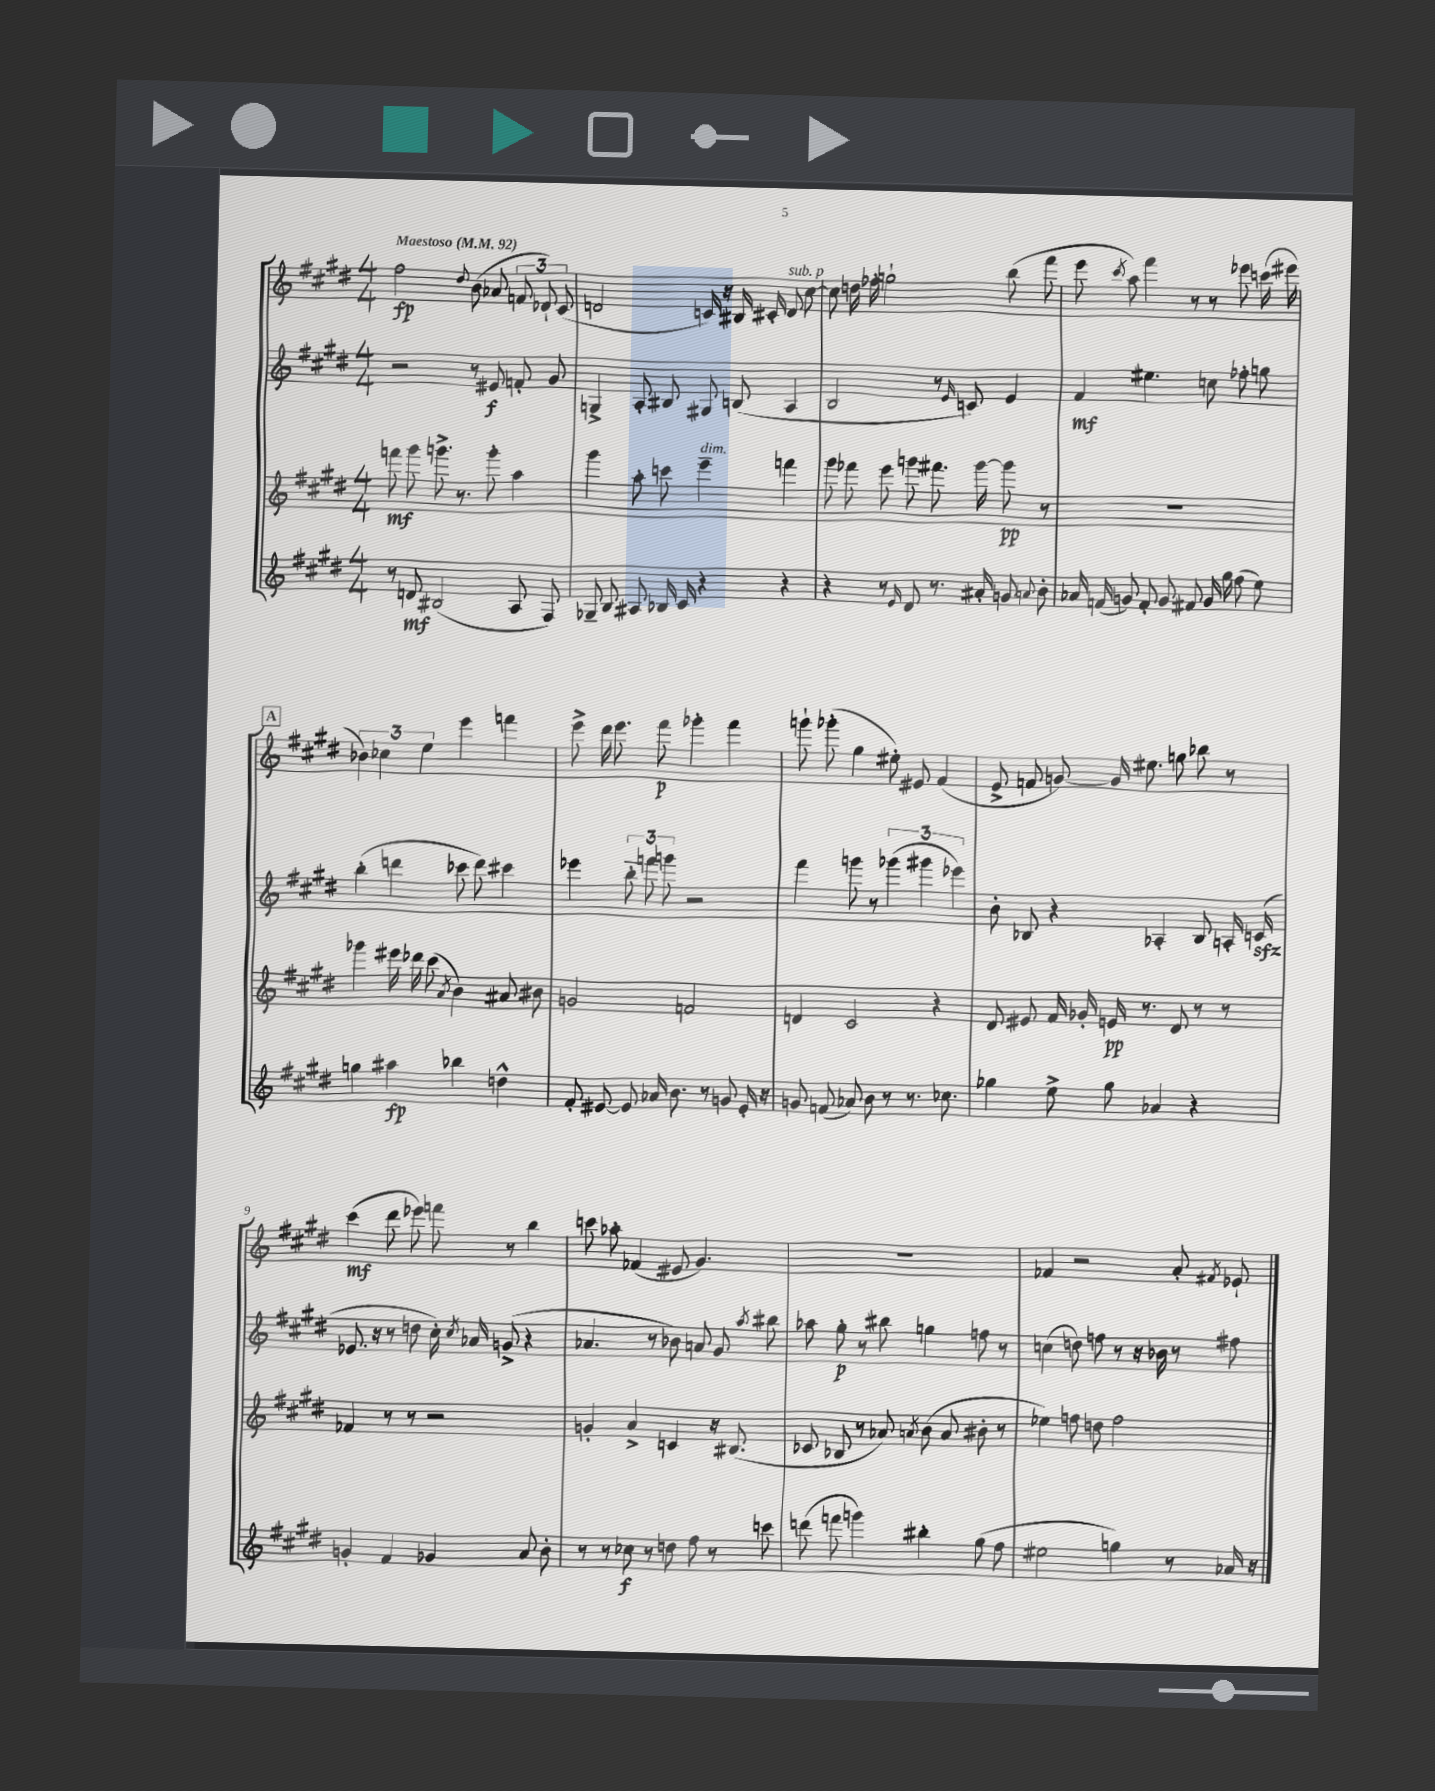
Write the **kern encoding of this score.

**kern	**dynam	**kern	**dynam	**kern	**dynam	**kern	**dynam
*part4	*part4	*part3	*part3	*part2	*part2	*part1	*part1
*staff4	*staff4	*staff3	*staff3	*staff2	*staff2	*staff1	*staff1
*clefG2	*	*clefG2	*	*clefG2	*	*clefG2	*
*k[f#c#g#d#]	*	*k[f#c#g#d#]	*	*k[f#c#g#d#]	*	*k[f#c#g#d#]	*
*M4/4	*	*M4/4	*	*M4/4	*	*M4/4	*
*MM92	*	*MM92	*	*MM92	*	*MM92	*
=1	=1	=1	=1	=1	=1	=1	=1
!	!	!	!	!	!	!LO:TX:a:B:t=Maestoso	!
8r	.	8fffn\	mf	2r	.	2ff#\	fp
8dn/	mf	8ggg#\	.	.	.	.	.
(2B#X/	.	8.gggn^\	.	.	.	.	.
.	.	8.r	.	.	.	.	.
.	.	.	.	.	.	8qqdd#/	.
.	.	.	.	8r	.	(8b\	.
.	.	8ggg'\	.	8e#X/	f	8a-X/	.
8A/	.	4aa\	.	8fn'/	.	12fn/	.
.	.	.	.	.	.	12d-X`/)	.
8F#/)	.	.	.	8g#/	.	.	.
.	.	.	.	.	.	(12c#/	.
=2	=2	=2	=2	=2	=2	=2	=2
8G-X~/	.	4ggg#\	.	4Gn^/	.	2dn/	.
8B/	.	.	.	.	.	.	.
8A#X/	.	8aa'\	.	8A'/	.	.	.
16B-X/	.	8cccn\	.	8B#X/	.	.	.
16c#/	.	.	.	.	.	.	.
!	!	!LO:TX:a:i:t=dim.	!	!	!	!	!
4r	.	4eee~\	.	8G#X/	.	16cn/)	.
.	.	.	.	.	.	16r	.
.	.	.	.	(8Bn/	.	16B#X/	.
.	.	.	.	.	.	16c#X'/	.
!	!	!	!	!	!	!LO:TX:a:i:t=sub. p	!
4r	.	4fffn\	.	4A/	.	8d/	.
.	.	.	.	.	.	[8cc#\	.
=3	=3	=3	=3	=3	=3	=3	=3
4r	.	8ggg#\	.	2B/	.	8cc#\]	.
.	.	8fff-X\	.	.	.	16ddn\	.
.	.	.	.	.	.	16ff-X'\	.
8r	.	8eee\	.	.	.	2ggn`\	.
16qqe/	.	.	.	.	.	.	.
8d#/	.	8gggn\	.	.	.	.	.
8.r	.	8.fff#X\	.	8r	.	.	.
.	.	.	.	16qqe/	.	.	.
.	.	.	.	8cn/)	.	.	.
16a#X'/	.	[16ggg\	.	.	.	.	.
8gn/	.	8ggg\]	pp	4e/	.	(8bb\	.
8qqan/	.	.	.	.	.	.	.
8b'\	.	8r	.	.	.	8fff#\	.
=4	=4	=4	=4	=4	=4	=4	=4
16a-X/	.	1r	.	4f#/	mf	8eee\	.
(16fn/	.	.	.	.	.	.	.
.	.	.	.	.	.	8qccc#/	.
8gn/)	.	.	.	.	.	8aa\)	.
8f'/	.	.	.	4.ee#X\	.	4fff#\	.
8g/	.	.	.	.	.	.	.
8f#X/	.	.	.	.	.	8r	.
16g/	.	.	.	8ccn\	.	8r	.
16gg#\	.	.	.	.	.	.	.
(8ff#\	.	.	.	8ff-X'\	.	8eee-X\	.
8ee\)	.	.	.	8ggn\	.	(16cccn\	.
.	.	.	.	.	.	16eee#X\	.
!!LO:LB:g=z
!!LO:REH:place=s1:t=A
=5	=5	=5	=5	=5	=5	=5	=5
4ggn\	.	4ggg-X\	.	(4bb'\	.	6b-X\)	.
.	.	.	.	.	.	6cc-X\	.
4aa#X\	fp	16eee#X\	.	4dddn\	.	.	.
.	.	16ddd-X\	.	.	.	.	.
.	.	.	.	.	.	6ee\	.
.	.	(8ccc#\	.	.	.	.	.
.	.	8qa/	.	.	.	.	.
4bb-X\	.	4b\)	.	8ccc-X\	.	4eee\	.
.	.	.	.	8ddd\)	.	.	.
4ddn^^\	.	8a#X/	.	4ccc#X\	.	4fffn\	.
.	.	8b#X\	.	.	.	.	.
=6	=6	=6	=6	=6	=6	=6	=6
8f#'/	.	2gn/	.	4eee-X\	.	8eee^\	.
[8e#X/	.	.	.	.	.	16ddd#\	.
.	.	.	.	.	.	8.eee\	.
8e#/]	.	.	.	12bb\	.	.	.
.	.	.	.	12fffn\	.	.	.
16a-X/	.	.	.	.	.	8fff#\	p
.	.	.	.	12gggn\	.	.	.
8.b\	.	.	.	.	.	.	.
.	.	2fn/	.	2r	.	4ggg-X'\	.
8r	.	.	.	.	.	.	.
8gn/	.	.	.	.	.	4fff#\	.
16e#'/	.	.	.	.	.	.	.
16r	.	.	.	.	.	.	.
=7	=7	=7	=7	=7	=7	=7	=7
8gn/	.	4dn/	.	4fff#\	.	8gggn`\	.
(8fn/	.	.	.	.	.	(8ggg-X'\	.
8a-X/)	.	2c#/	.	8gggn\	.	4gg#\	.
8b\	.	.	.	8r	.	.	.
8r	.	.	.	(6ggg-X\	.	8ee#X'\)	.
8.r	.	.	.	.	.	8e#X/	.
.	.	.	.	6ggg#X\	.	.	.
.	.	4r	.	.	.	(4f#/	.
8.cc-X\	.	.	.	.	.	.	.
.	.	.	.	6eee-X\)	.	.	.
=8	=8	=8	=8	=8	=8	=8	=8
4gg-X\	.	8d#/	.	8b'\	.	8e^/	.
.	.	8e#X/	.	8B-X/	.	8fn/	.
8ee^\	.	16f#/	.	4r	.	[8gn/)	.
.	.	16g-X'/	.	.	.	.	.
8gg-\	.	16en/	pp	.	.	16g/]	.
.	.	8.r	.	.	.	8.ee#X\	.
4a-X/	.	.	.	4A-X'/	.	.	.
.	.	8d#/	.	.	.	8ggn\	.
4r	.	8r	.	8B-/	.	8bb-X\	.
.	.	8r	.	16An'/	.	8r	.
.	.	.	.	(16cnzz/	.	.	.
!!LO:LB:g=z
=9	=9	=9	=9	=9	=9	=9	=9
4gn'/	.	4f-X/	.	8.e-X/	.	(4ccc#\	mf
.	.	.	.	16r	.	.	.
4f#/	.	8r	.	8r	.	8ddd#\	.
.	.	8r	.	8ddn\	.	8eee-X\)	.
4g-X/	.	2r	.	16cc#'\)	.	8fffn\	.
.	.	.	.	8qcc#/	.	.	.
.	.	.	.	16a-X/	.	.	.
.	.	.	.	(8gn^/	.	8r	.
8a/	.	.	.	4r	.	4bb\	.
8b'\	.	.	.	.	.	.	.
=10	=10	=10	=10	=10	=10	=10	=10
8r	.	4gn'/	.	4.a-X/	.	8cccn\	.
8r	.	.	.	.	.	8aa-X'\	.
8cc-X\	f	4a^/	.	.	.	(4f-X/	.
8r	.	.	.	8r	.	.	.
8ddn\	.	4cn/	.	8b-X\)	.	8e#X/	.
8ff#\	.	.	.	8an/	.	4.g#/)	.
8r	.	16r	.	8g#/	.	.	.
.	.	(8.B#X/	.	.	.	.	.
.	.	.	.	8qaa/	.	.	.
8cccn\	.	.	.	8bb#X\	.	.	.
=11	=11	=11	=11	=11	=11	=11	=11
(8dddn\	.	8c-X/	.	8aa-X\	.	1r	.
8fffn\	.	8B-X/	.	8gg#'\	p	.	.
4gggn\)	.	8r	.	8r	.	.	.
.	.	8a-X/)	.	8bb#X\	.	.	.
.	.	8qan/	.	.	.	.	.
4bb#X'\	.	(8b\	.	4ggn\	.	.	.
.	.	8a/	.	.	.	.	.
(8gg#\	.	8b#X'\	.	8ffn\	.	.	.
8ff#\	.	8r	.	8r	.	.	.
=12	=12	=12	=12	=12	=12	=12	=12
2ee#X\	.	4ee-X\)	.	(4ccn\	.	4f-X/	.
.	.	8ffn\	.	8ddn\)	.	2r	.
.	.	8ddn\	.	8ffn\	.	.	.
4ggn\)	.	2ff\	.	8r	.	.	.
.	.	.	.	16r	.	.	.
.	.	.	.	16b-X\	.	.	.
8r	.	.	.	8r	.	8a'/	.
.	.	.	.	.	.	8qf#X/	.
16a-X/	.	.	.	8ff#X\	.	8e-X`/	.
16r	.	.	.	.	.	.	.
==	==	==	==	==	==	==	==
*-	*-	*-	*-	*-	*-	*-	*-
